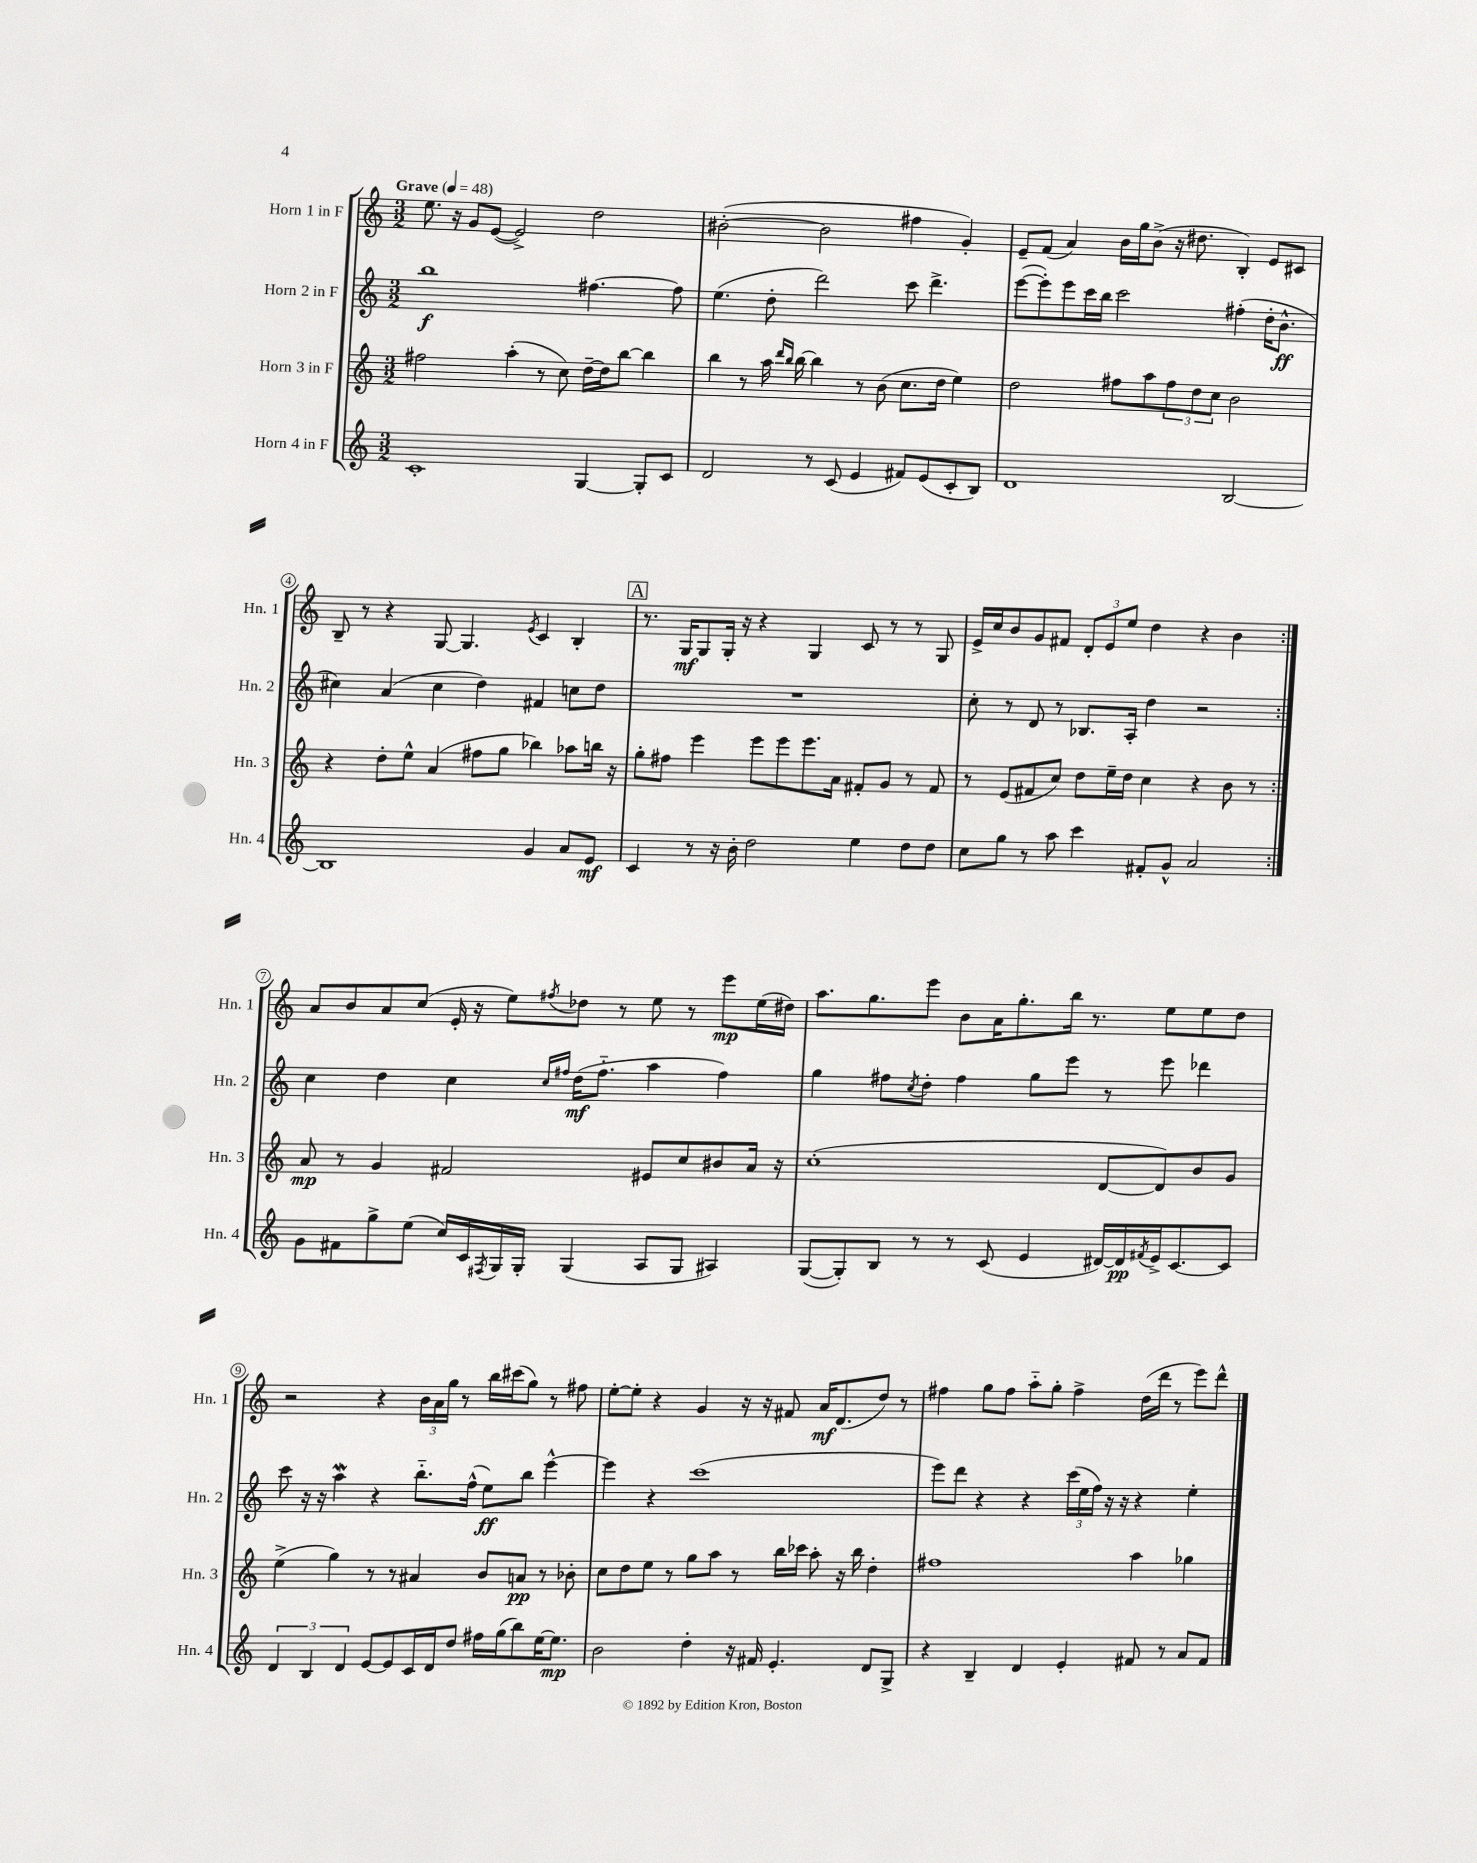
<<
\new StaffGroup <<
\new Staff = "s0" \with { instrumentName = "Horn 1 in F" shortInstrumentName = "Hn. 1" } {
    \clef treble \key c \major \numericTimeSignature \time 3/2 \tempo "Grave" 4 = 48
    \repeat volta 2 { e''8. r16 g'8 e'8~( e'2->) d''2 |
    bis'2~-.( bis'2 fis''4 g'4-.) |
    e'8-- f'8( a'4) b'16 g''16 b'8->( r16 dis''8. b4-.) e'8 cis'8 |
    b8-- r8 r4 g8~ g4. \acciaccatura { e'8 } c'4 b4-. |
    \mark \markup { \box "A" } r8. g16\mf g8 g16-. r16 r4 g4 c'8 r8 r8 g8 |
    e'16-> c''16 b'8 g'8 fis'8 \tuplet 3/2 { d'8-. e'8 e''8 } d''4 r4 b'4 | }
    a'8 b'8 a'8 c''8( e'16-. r16 e''8) \acciaccatura { fis''8 } des''8 r8 e''8 r8 e'''8\mp e''16( dis''16) |
    a''8. g''8. e'''8 b'8 a'16 g''8.-. b''16 r8. e''8 e''8 d''8 |
    r2 r4 \tuplet 3/2 { b'16 a'16 g''16 } r8 b''16 cis'''16( g''8) r8 fis''8 |
    e''8~-. e''8-. r4 g'4 r16 r16 fis'8 a'16\mf d'8.( d''8) r8 |
    fis''4 g''8 fis''8 a''8-_ g''8-. fis''4-> d''16( d'''16 r8 e'''8) d'''8-^ \bar "|." |
}
\new Staff = "s1" \with { instrumentName = "Horn 2 in F" shortInstrumentName = "Hn. 2" } {
    \clef treble \key c \major \numericTimeSignature \time 3/2
    \repeat volta 2 { b''1\f fis''4.~ fis''8 |
    e''4.( d''8-. d'''2) c'''8 d'''4.-> |
    e'''8~( e'''8-.) e'''8 c'''16 b''16 c'''2 fis''4-.( d''16-. b'8.-^\ff |
    cis''4) a'4( cis''4 d''4) fis'4 c''8 d''8 |
    \mark \markup { \box "A" } R1. |
    c''8-. r8 d'8 r8 bes8. a16-. d''4 r2 | }
    c''4 d''4 c''4 \grace { c''16 fis''16 } d''16\mf( fis''8.-_ a''4 fis''4) |
    g''4 fis''8 \acciaccatura { c''8 } d''8-. fis''4 g''8 e'''8 r8 e'''8 des'''4 |
    c'''8 r16 r16 a''4\mordent r4 b''8.-_ f''16-^( e''8\ff) b''8 e'''4~-^ |
    e'''4 r4 c'''1( |
    e'''8) d'''8 r4 r4 \tuplet 3/2 { c'''16( e''16 f''16) } r16 r16 r4 e''4-. \bar "|." |
}
\new Staff = "s2" \with { instrumentName = "Horn 3 in F" shortInstrumentName = "Hn. 3" } {
    \clef treble \key c \major \numericTimeSignature \time 3/2
    \repeat volta 2 { fis''2 a''4-.( r8 c''8) d''16~-- d''16 b''8~ b''4 |
    b''4 r8 a''16 \grace { d'''16 b''16 } b''16~ b''4 r8 b'8( c''8. d''16 e''4) |
    d''2 fis''8 a''8 \tuplet 3/2 { fis''8 d''8 c''8 } b'2 |
    r4 d''8-. e''8-^ a'4( fis''8 g''8 bes''4) aes''8 b''16 r16 |
    \mark \markup { \box "A" } g''8-. fis''8 e'''4 e'''8 e'''8 e'''8. a'16 fis'8-. g'8 r8 fis'8 |
    r8 e'8( fis'8 c''8) d''8 e''16-- d''16 c''4 r4 b'8 r8 | }
    a'8\mp r8 g'4 fis'2 eis'8 c''8 bis'8 a'16 r16 |
    c''1-.( d'8~ d'8) b'8 g'8 |
    e''4->( g''4) r8 r8 ais'4 b'8 a'8\pp r8 bes'8-. |
    c''8 d''8 e''8 r8 g''8 a''8 r8 b''16 ces'''16 a''8-. r16 b''16 d''4-. |
    fis''1 a''4 ges''4 \bar "|." |
}
\new Staff = "s3" \with { instrumentName = "Horn 4 in F" shortInstrumentName = "Hn. 4" } {
    \clef treble \key c \major \numericTimeSignature \time 3/2
    \repeat volta 2 { c'1-. g4~ g8-. c'8 |
    d'2 r8 c'8( e'4 fis'8) e'8( c'8-. b8) |
    d'1 b2~ |
    b1 g'4 a'8 e'8\mf |
    \mark \markup { \box "A" } c'4 r8 r16 b'16-. d''2 e''4 d''8 d''8 |
    c''8 g''8 r8 a''8 c'''4 fis'8-. g'8-^ a'2 | }
    g'8 fis'8 g''8-> e''8( c''16) c'16 \acciaccatura { fis8 } g16 g16-. g4( a8 g8 ais4) |
    g8~( g8-.) b8 r8 r8 c'8( e'4 dis'16~) dis'16\pp \acciaccatura { fis'8 } e'16-> c'8.~ c'8 |
    \tuplet 3/2 { d'4 b4 d'4 } e'8~ e'8 c'16 d'16 d''8 fis''16 g''16( b''8) e''16~ e''8.\mp |
    b'2 d''4-. r16 fis'16 e'4.-. d'8 g8-> |
    r4 b4-- d'4 e'4-. fis'8 r8 a'8 fis'8 \bar "|." |
}
>>
>>
\layout { \context { \Score \override BarNumber.stencil = #(make-stencil-circler 0.1 0.3 ly:text-interface::print) } }
